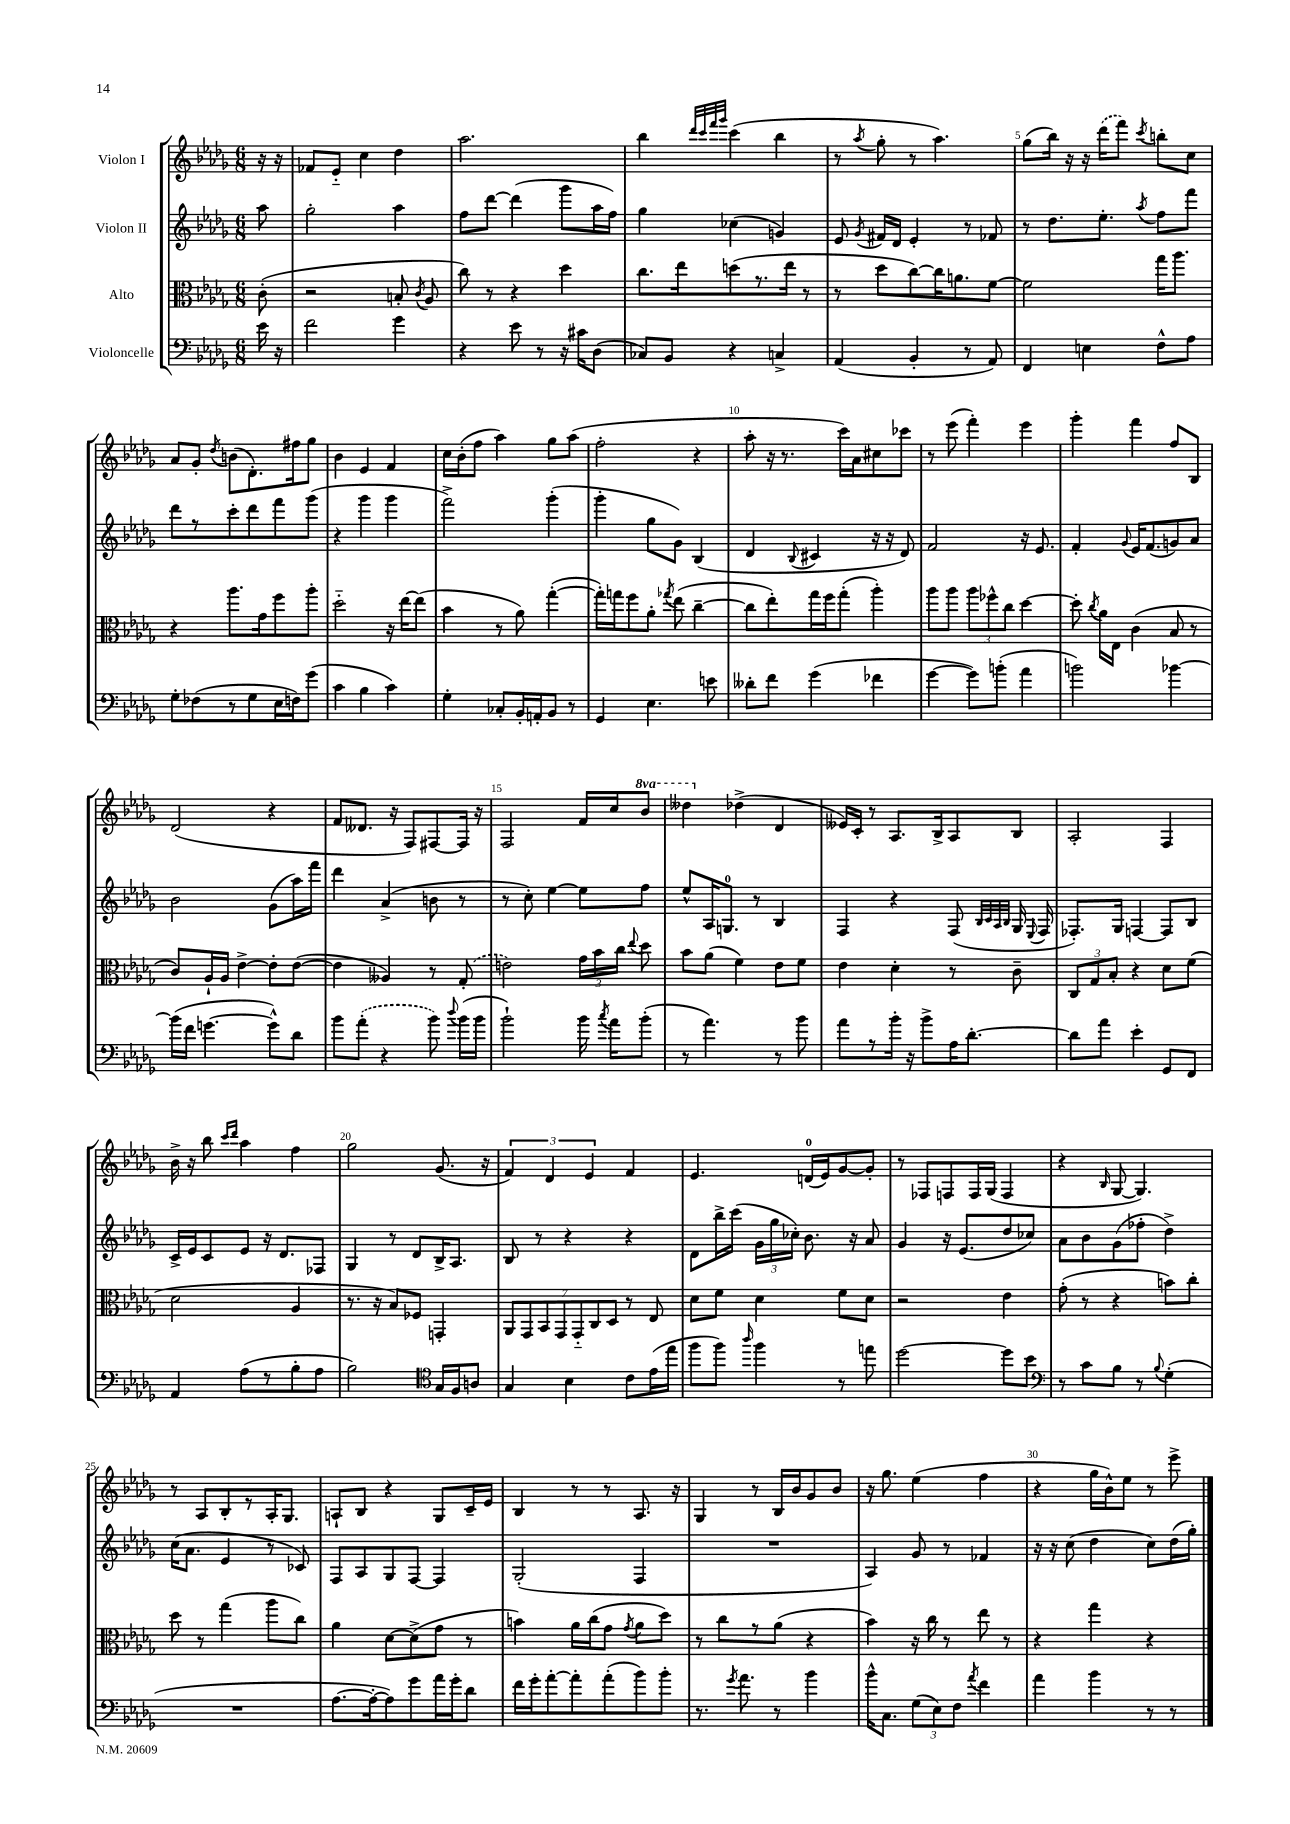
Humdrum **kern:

**kern	**kern	**kern	**kern
*staff4	*staff3	*staff2	*staff1
*clefF4	*clefC3	*clefG2	*clefG2
*k[b-e-a-d-g-]	*k[b-e-a-d-g-]	*k[b-e-a-d-g-]	*k[b-e-a-d-g-]
*M6/8	*M6/8	*M6/8	*M6/8
16e-	(8c'	8aa-	16r
16r	.	.	16r
=	=	=	=
2f	2r	2gg-'	8f-
.	.	.	8e-'~
.	.	.	4cc
4g-	8B'	4aa-	4dd-
.	8qc	.	.
.	8A-	.	.
=	=	=	=
4r	8cc)	8ff	2.aa-
.	8r	[8ddd-	.
8e-	4r	(4ddd-]	.
8r	.	.	.
16r	4dd-	8ggg-	.
16c#	.	.	.
(8D-	.	16aa-	.
.	.	16ff)	.
=	=	=	=
8C-)	8.cc	4gg-	4bb-
8BB-	.	.	.
.	16ee-	.	.
.	.	.	32qqddd-
.	.	.	32qqccc
.	.	.	32qqfff
.	.	.	32qqggg-
4r	(8dd	(4cc-	(4ccc
.	8.r	.	.
4C^	.	4g)	4bb-
.	16ee-	.	.
.	8r	.	.
=	=	=	=
(4AA-	8r	8e-	8r
.	.	8qg-	8qaa-
.	8dd-	16f#	8gg-'
.	.	16d-	.
4BB-'	[8cc)	4e-'	8r
.	16cc]	.	4.aa-)
.	8.a	.	.
8r	.	8r	.
8AA-)	[8f	8f-	.
=	=	=	=
4FF	2f]	8r	(8gg-
.	.	8.dd-	16bb-)
.	.	.	16r
4E	.	.	16r
.	.	8.ee-'	(16ddd-
.	.	.	8fff)
.	.	8qaa-	8qccc
8F^^	16gg-	8ff	8bb'
.	8.aa-	.	.
8A-	.	8fff	8cc
=	=	=	=
8G-'	4r	8ddd-	8a-
(8F-	.	8r	8g-'
.	.	.	8qdd-
8r	8.aa-	8ccc'	(8b
8G-	.	8ddd-	8.d-')
.	16g-	.	.
16E-	8ff	8fff	.
16F)	.	.	16ff#
(8g-	8aa-'	(8ggg-	8gg-
=	=	=	=
4c	2dd-'~	4r	4b-
4B-	.	4ggg-	4e-
4c)	16r	4ggg-	4f
.	[16ee-	.	.
.	(8ee-]	.	.
=	=	=	=
4G-'	4b-	2fff^)	16cc
.	.	.	(16b-'
.	.	.	8ff
8C-'	8r	.	4aa-)
16BB-'	8a-)	.	.
16AA'	.	.	.
8BB-	([4gg-'	(4ggg-'	8gg-
8r	.	.	(8aa-
=	=	=	=
4GG-	16gg-'])	4ggg-'	2ff'
.	16gg	.	.
.	8ff	.	.
4.E-	8a-'	8gg-	.
.	8qgg-	.	.
.	(8ee-	8g-)	.
.	[4cc~	(4B-	4r
8e	.	.	.
=	=	=	=
8d--'	8cc]	4d-	8aa-'
8f	8ee-')	.	16r
.	.	.	8.r
.	.	8qqB-	.
(4g-	16gg-	4c#	.
.	16ff	.	.
.	(8gg-'	.	16ccc)
.	.	.	16a-
4f-	4aa-')	16r	8cc#
.	.	16r	.
.	.	8d-)	8ccc-
=	=	=	=
[4g-	8aa-	2f	8r
.	8aa-	.	(8eee-
8g-])	12aa-	.	4fff')
.	12ff-^^	.	.
(8b'	.	.	.
.	12cc	.	.
4a-	[4dd-	16r	4eee-
.	.	8.e-	.
=	=	=	=
2b)	8dd-']	4f'	4ggg-'
.	8qcc	.	.
.	16a-	.	.
.	16E-	.	.
.	.	8qqg-	.
.	(4c	16e-	4fff
.	.	(8.f	.
[4b-	8B-	8g)	8ff
.	8r	8a-	8B-
=	=	=	=
(16b-]	8c)	2b-	(2d-
16f	.	.	.
[4.g	16A-`	.	.
.	16A-	.	.
.	[4e-^	.	.
8g^^])	8e-']	(8g-	4r
8d-	([8e-	16aa-)	.
.	.	16fff	.
=	=	=	=
8b-	4e-]	4ddd-	8f
(8a-'	.	.	8.d--
4r	4A--)	(4a-^	.
.	.	.	16r
.	.	.	8F)
8b-)	8r	8b	[8F#
8qqdd-	.	.	.
(16b-	(8G-'	8r	16F#]
16b-	.	.	16r
=	=	=	=
2b-`)	2e)	8r	2F
.	.	8cc')	.
.	.	[4ee-	.
16b-	24g-	8ee-]	16f
.	24b-	.	.
8qcc	.	.	.
16a-	.	.	16cc
.	24cc	.	.
.	8qqee-	.	.
(8b-'	8dd-	8ff	8bb-
=	=	=	=
8r	8b-	8ee-^^	4ddd--
4.a-)	(8a-	16A-	.
.	.	8.G	.
.	4f)	.	(4dd-^
.	.	8r	.
8r	8e-	4B-	4d-
8b-	8f	.	.
=	=	=	=
8a-	4e-	4F	16e--)
.	.	.	16c'
8r	.	.	8r
16b-'	4d-'	4r	8.A-
16r	.	.	.
8b-^	.	.	.
.	.	.	16B-^
16A-	8r	(8F	8A-
[8.d-'	.	.	.
.	.	32qqB-	.
.	.	32qqc	.
.	.	32qqA-	.
.	.	32qqB-	.
.	8c~	16G-	8B-
.	.	8qqE-	.
.	.	16F	.
=	=	=	=
8d-]	12C	8.F-')	2A-'
.	12G-	.	.
8a-	.	.	.
.	12B-'	.	.
.	.	16G-	.
4e-'	4r	[4F	.
8GG-	8d-	8F]	4F
8FF	(8f	8B-	.
=	=	=	=
4AA-	2d-	16c^	16b-^
.	.	16e-	16r
.	.	8c	8bb-
.	.	.	16qqccc
.	.	.	16qqddd-
(8A-	.	8e-	4aa-
8r	.	16r	.
.	.	8.d-	.
8B-'	4A-	.	4ff
8A-	.	8F-	.
=	=	=	=
2B-)	8.r	4G-	2gg-
.	16r	.	.
.	8B-)	8r	.
.	8F-	8d-	.
*clefC4	*	*	*
16G-	4GG'	16B-^	(8.g-
16F	.	8.A-	.
8A	.	.	.
.	.	.	16r
=	=	=	=
4G-	14AA-	8B-	6f)
.	14GG-	.	.
.	.	8r	.
.	14BB-	.	.
.	.	.	6d-
.	14GG-	.	.
4B-	.	4r	.
.	14GG-'~	.	.
.	.	.	6e-
.	14C	.	.
.	14D-	.	.
8c	8r	4r	4f
(16e-	8E-	.	.
16ee-	.	.	.
=	=	=	=
8ff	8d-	8d-	4.e-
8ff)	8f	16bb-^	.
.	.	(16ccc	.
16qqaa-	.	.	.
4ff	4d-	24g-	.
.	.	24gg-	.
.	.	24cc-')	.
.	.	8.b-	(16d
.	.	.	16e-)
8r	8f	.	[8g-
.	.	16r	.
8ee	8d-	8a-	8g-']
=	=	=	=
[2dd-	2r	4g-	8r
.	.	.	8F-
.	.	16r	8F
.	.	(8.e-	.
.	.	.	16F
.	.	.	(16G-
8dd-]	4e-	8dd-	4F
8b-	.	8cc-)	.
=	=	=	=
*clefF4	*	*	*
8r	(8g-'	8a-	4r
8c	8r	8b-	.
.	.	.	16qqB-
8B-	4r	(8g-	[8G-
8r	.	8ff-'	4.G-])
8qqB-	.	.	.
(4G-'	8b)	4dd-^)	.
.	8cc'	.	.
=	=	=	=
2.r	8dd-	(16cc	8r
.	.	8.a-	.
.	8r	.	8A-
.	(4gg-	4e-	8B-'
.	.	.	8r
.	8aa-	8r	16A-'
.	.	.	8.G-
.	8cc)	8c-)	.
=	=	=	=
[8.A-	4a-	8F	8A`
.	.	8A-	8B-
16A-'_	.	.	.
8A-])	[8d-	8G-	4r
8g-	(8d-^]	[8F	.
16a-	8g-	4F]	8G-
16g-'	.	.	.
8d-	8r	.	16c~
.	.	.	16e-
=	=	=	=
16f	4b)	(2G-'	4B-
16g-'	.	.	.
[8a-'	.	.	.
8a-']	16a-	.	8r
.	(16cc	.	.
(8a-'	8g-	.	8r
.	8qg-	.	.
8b-)	8a-	4F	8.A-
8b-'	8dd-)	.	.
.	.	.	16r
=	=	=	=
8.r	8r	2.r	4G-
.	8cc	.	.
8qg-	.	.	.
8.a-	.	.	.
.	8r	.	8r
8r	(8a-	.	16B-
.	.	.	16b-
4b-	4r	.	8g-
.	.	.	8b-
=	=	=	=
16b-^^	4b-)	4A-)	16r
8.C	.	.	8.gg-
(12G-	16r	8g-	(4ee-
.	16cc	.	.
12E-)	.	.	.
.	8r	8r	.
12F	.	.	.
8qa-	.	.	.
4f	8ee-	4f-	4ff
.	8r	.	.
=	=	=	=
4a-	4r	16r	4r
.	.	16r	.
.	.	(8cc	.
4b-	4gg-	4dd-	16gg-
.	.	.	16b-^^)
.	.	.	8ee-
8r	4r	8cc)	8r
8r	.	(16dd-	8eee-^
.	.	16gg-')	.
==	==	==	==
*-	*-	*-	*-
